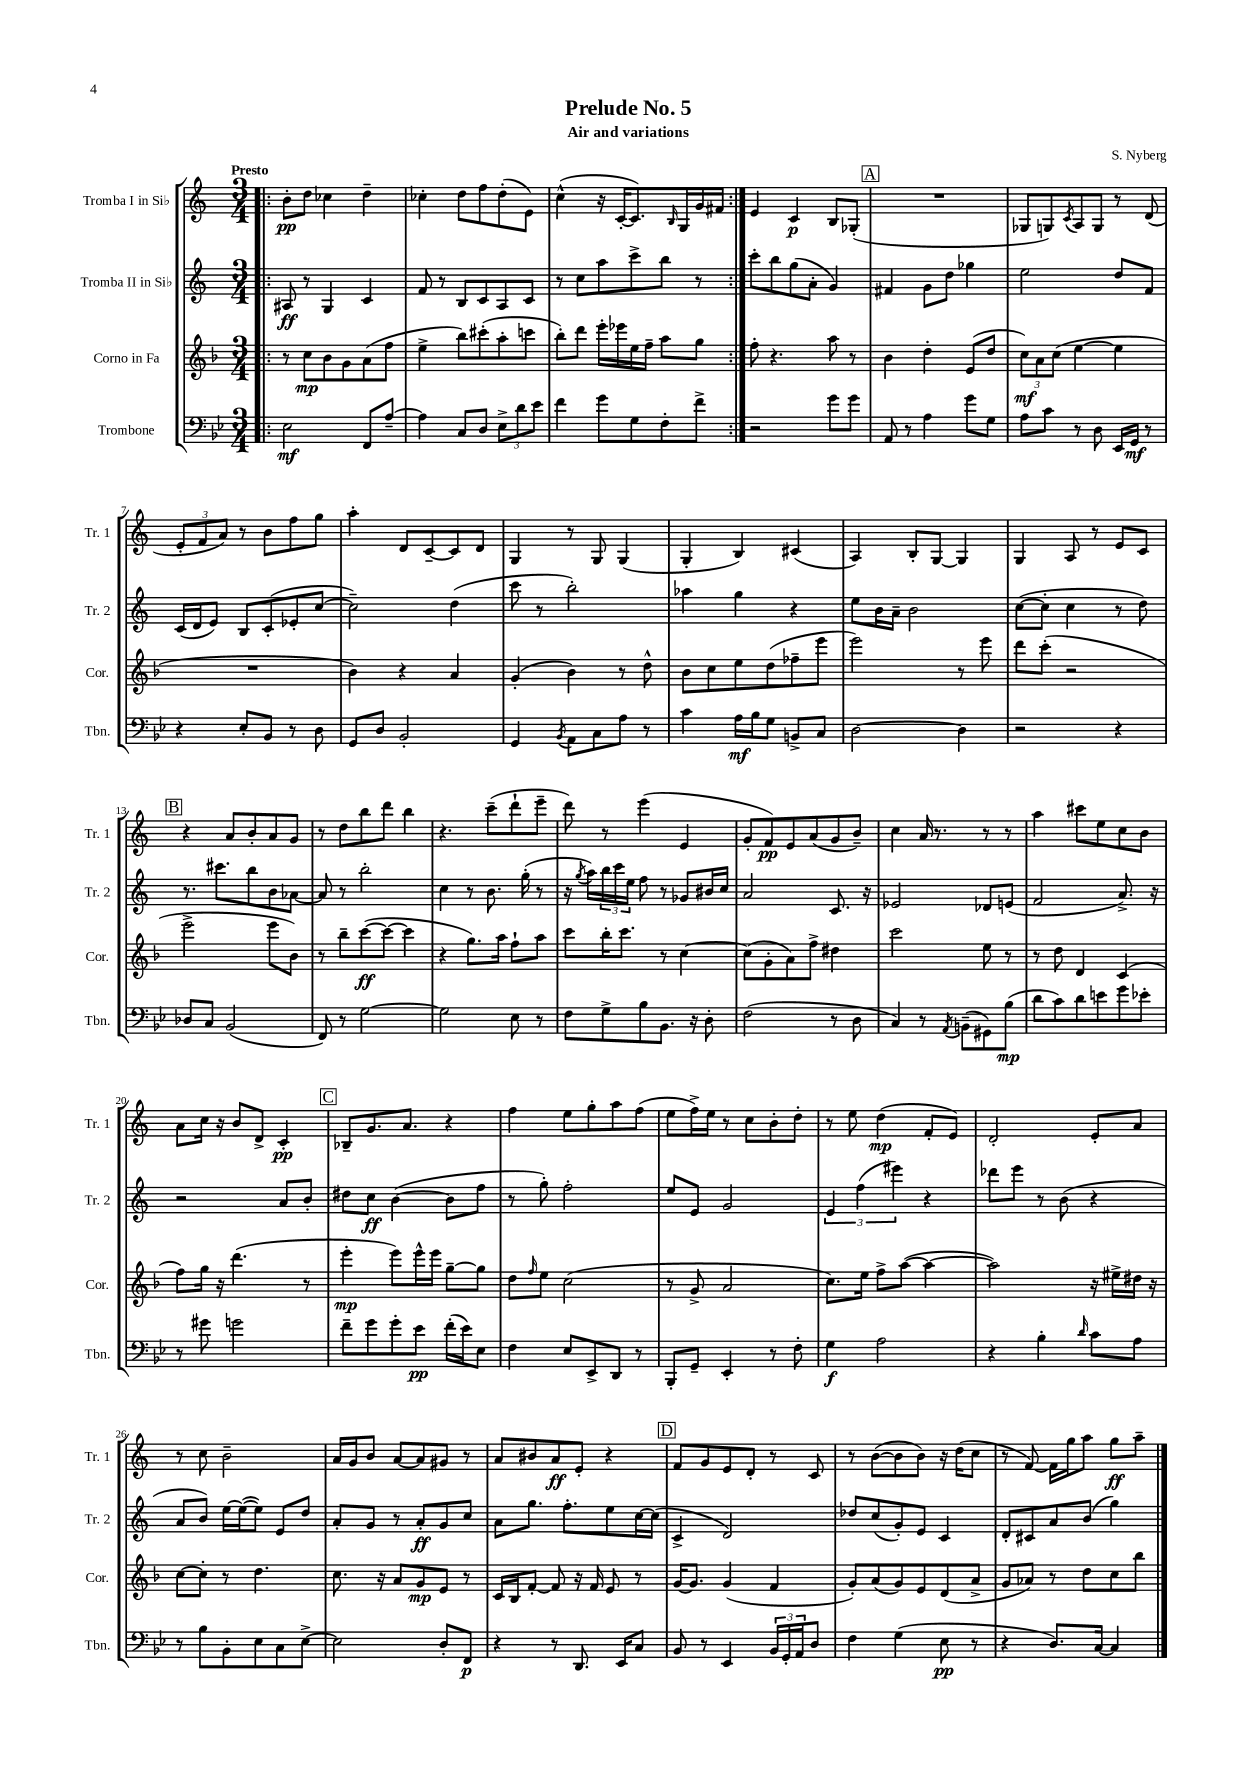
\header { title = "Prelude No. 5" composer = "S. Nyberg" subtitle = "Air and variations" }
<<
\new StaffGroup <<
\new Staff = "s0" \with { instrumentName = "Tromba I in Sib" shortInstrumentName = "Tr. 1" } {
    \clef treble \key c \major \numericTimeSignature \time 3/4 \tempo "Presto"
    \repeat volta 2 { \bar ".|:" b'8-.\pp d''8 ces''4 d''4-- |
    ces''4-. d''8 f''8 d''8-.( e'8) |
    c''4-^( r16 c'16~-. c'8.) \grace { b16 } g16 g'16 fis'16 | }
    e'4 c'4\p b8 ges8-.( |
    \mark \markup { \box "A" } R2. |
    ges8 g8) \acciaccatura { c'8 } a8 g8 r8 d'8( |
    \tuplet 3/2 { e'8-. f'8 a'8) } r8 b'8 f''8 g''8 |
    a''4-. d'8 c'8~-- c'8 d'8 |
    g4 r8 g8 g4( |
    g4-. b4) cis'4( |
    a4) b8-. g8~ g4 |
    g4 a8 r8 e'8 c'8 |
    \mark \markup { \box "B" } r4 a'8 b'8-. a'8 g'8 |
    r8 d''8 b''8 d'''8 b''4 |
    r4. c'''8--( d'''8-! e'''8-- |
    d'''8) r8 e'''4( e'4 |
    g'8-. f'8\pp) e'8 a'8( g'8 b'8--) |
    c''4 a'16 r8. r8 r8 |
    a''4 cis'''8 e''8 c''8 b'8 |
    a'8 c''16 r16 b'8 d'8-> c'4-.\pp |
    \mark \markup { \box "C" } bes8-- g'8. a'8. r4 |
    f''4 e''8 g''8-. a''8 f''8( |
    e''8 f''16->) e''16 r8 c''8 b'8-. d''8-. |
    r8 e''8 d''4\mp( f'8-. e'8) |
    d'2-. e'8-. a'8 |
    r8 c''8 b'2-- |
    a'16 g'16 b'8 a'8~ a'8 gis'8 r8 |
    a'8 bis'8 a'8\ff e'8-. r4 |
    \mark \markup { \box "D" } f'8 g'8 e'8 d'8-. r8 c'8 |
    r8 b'8~( b'8 b'8) r16 d''16( c''8 |
    r8 f'8~) f'16 g''16 a''8 g''8\ff a''8-- \bar "|." |
}
\new Staff = "s1" \with { instrumentName = "Tromba II in Sib" shortInstrumentName = "Tr. 2" } {
    \clef treble \key c \major \numericTimeSignature \time 3/4
    \repeat volta 2 { \bar ".|:" ais8\ff r8 g4 c'4 |
    f'8 r8 b8 c'8 a8 c'8 |
    r8 c''8 a''8 c'''8-> b''8 r8 | }
    c'''8-. b''8 g''8( a'8-. g'4) |
    \mark \markup { \box "A" } fis'4 g'8 d''8 ges''4 |
    e''2 d''8 f'8 |
    c'16( d'16 e'8) b8 c'8-.( ees'8-. c''8~ |
    c''2--) d''4( |
    c'''8 r8 b''2-.) |
    aes''4 g''4 r4 |
    e''8 b'16 a'16-- b'2 |
    c''8~( c''8-. c''4 r8 d''8) |
    \mark \markup { \box "B" } r8. cis'''8. b''8 b'8 aes'8~ |
    aes'8 r8 b''2-. |
    c''4 r8 b'8. g''16-.( r8 |
    r16 \acciaccatura { g''8 } a''16) \tuplet 3/2 { b''16 c'''16 e''16 } f''8 r8 ges'8 bis'16 c''16 |
    a'2 c'8. r16 |
    ees'2 des'8 e'8( |
    f'2 a'8.->) r16 |
    r2 a'8 b'8-. |
    \mark \markup { \box "C" } dis''8 c''8\ff b'4~( b'8 f''8 |
    r8 g''8-.) f''2-. |
    e''8 e'8 g'2 |
    \tuplet 3/2 { e'4 f''4( eis'''4) } r4 |
    des'''8 e'''8 r8 b'8( r4 |
    a'8 b'8) e''16~ e''16~( e''8) e'8 d''8 |
    a'8-. g'8 r8 a'8-.\ff g'8 c''8 |
    a'8 g''8. f''8.-. e''8 c''16~ c''16( |
    \mark \markup { \box "D" } c'4-> d'2) |
    des''8 c''8( g'8-.) e'8 c'4 |
    d'8-. cis'8 a'8 b'8( g''4) \bar "|." |
}
\new Staff = "s2" \with { instrumentName = "Corno in Fa" shortInstrumentName = "Cor." } {
    \clef treble \key f \major \numericTimeSignature \time 3/4
    \repeat volta 2 { \bar ".|:" r8 c''8\mp bes'8 g'8 a'8( f''8 |
    e''4-> bes''8) cis'''8-.( a''8-. c'''8 |
    bes''8-.) d'''8 e'''16-. ees'''16 e''16 f''16-- a''8 g''8 | }
    f''8-. r4. a''8 r8 |
    \mark \markup { \box "A" } bes'4 d''4-. e'8( d''8 |
    \tuplet 3/2 { c''8\mf) a'8 c''8( } e''4~ e''4 |
    R2. |
    bes'4) r4 a'4 |
    g'4-.( bes'4) r8 d''8-^ |
    bes'8 c''8 e''8 d''8( fes''8-- e'''8 |
    e'''2) r8 e'''8 |
    d'''8 c'''8-.( r2 |
    \mark \markup { \box "B" } e'''2-> e'''8 bes'8) |
    r8 bes''8-- c'''8~\ff( c'''8~ c'''4 |
    r4 g''8.) a''16 f''8-! a''8 |
    c'''8 bes''16-. c'''8. r8 c''4~ |
    c''8( g'8-. a'8) f''8-> dis''4 |
    c'''2 e''8 r8 |
    r8 d''8 d'4 c'4( |
    f''8) g''16 r16 d'''4.( r8 |
    \mark \markup { \box "C" } e'''4-.\mp e'''8) e'''16-^ e'''16 g''8~-- g''8 |
    d''8 \grace { f''16 } e''8 c''2( |
    r8 g'8-> a'2 |
    c''8.) e''16 f''8-> a''8~( a''4~ |
    a''2) r16 eis''16-> dis''16 r16 |
    c''8~ c''8-. r8 d''4. |
    c''8. r16 a'8 g'8\mp e'8 r8 |
    c'16 bes16 f'8~-. f'8 r16 f'16 e'8 r8 |
    \mark \markup { \box "D" } g'16~ g'8. g'4( f'4 |
    g'8-.) a'8( g'8) e'8 d'8( a'8-> |
    g'8 aes'8) r8 d''8 c''8 bes''8 \bar "|." |
}
\new Staff = "s3" \with { instrumentName = "Trombone" shortInstrumentName = "Tbn." } {
    \clef bass \key bes \major \numericTimeSignature \time 3/4
    \repeat volta 2 { \bar ".|:" ees2\mf f,8 a8~-- |
    a4 c8 d8 \tuplet 3/2 { ees8-> d'8 ees'8 } |
    f'4 g'8 g8 f8-. f'8-> | }
    r2 g'8 g'8 |
    \mark \markup { \box "A" } a,8 r8 a4 g'8 g8 |
    a8 c'8 r8 d8 ees,16 g,16\mf r8 |
    r4 ees8-. bes,8 r8 d8 |
    g,8 d8 bes,2-. |
    g,4 \acciaccatura { bes,8 } a,8 c8 a8 r8 |
    c'4 a16\mf bes16 g8 b,8-> c8 |
    d2~ d4 |
    r2 r4 |
    \mark \markup { \box "B" } des8 c8 bes,2( |
    f,8) r8 g2~ |
    g2 ees8 r8 |
    f8 g8-> bes8 bes,8. r16 d8-. |
    f2( r8 d8 |
    c4) r8 \acciaccatura { a,8 } b,8--( gis,8) bes8\mp( |
    d'8 c'8) d'8 e'8 g'8 ees'8-. |
    r8 gis'8 g'2 |
    \mark \markup { \box "C" } f'8-- g'8 g'8-. ees'8\pp f'16-.( ees'16) ees8 |
    f4 ees8 ees,8-> d,8 r8 |
    bes,,8-. g,8-- ees,4-. r8 f8-. |
    g4\f a2 |
    r4 bes4-. \grace { d'16 } c'8 a8 |
    r8 bes8 bes,8-. ees8 c8 ees8~-> |
    ees2 d8-. f,8\p |
    r4 r8 d,8. ees,16 c8 |
    \mark \markup { \box "D" } bes,8 r8 ees,4 \tuplet 3/2 { bes,16 g,16-. a,16 } d8 |
    f4 g4( ees8\pp r8 |
    r4 d8.) c16~ c4 \bar "|." |
}
>>
>>
